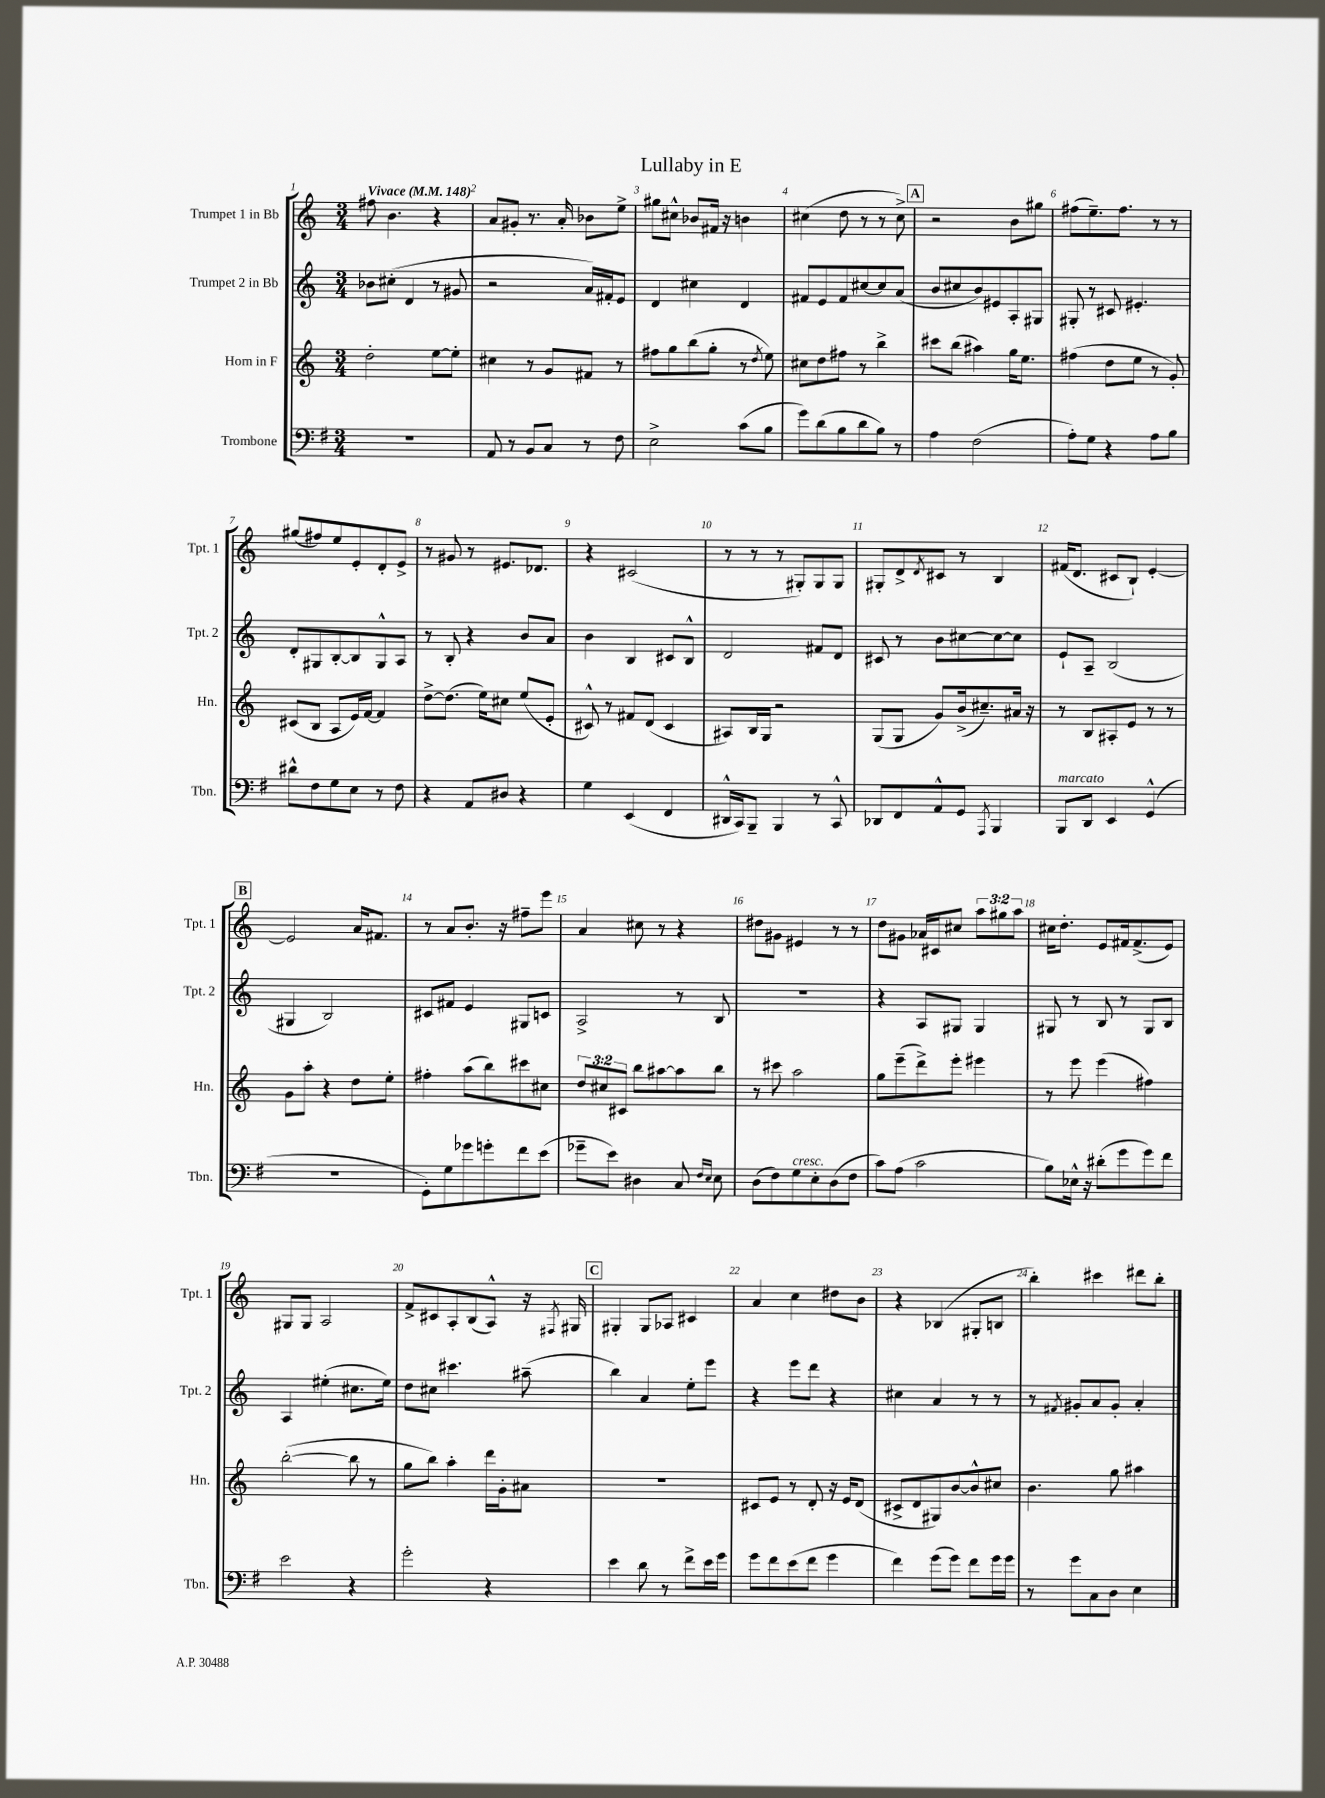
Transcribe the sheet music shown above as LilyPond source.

\header { title = "Lullaby in E" }
<<
\new StaffGroup <<
\new Staff = "s0" \with { instrumentName = "Trumpet 1 in Bb" shortInstrumentName = "Tpt. 1" } {
    \clef treble \key c \major \numericTimeSignature \time 3/4 \override Staff.TupletNumber.text = #tuplet-number::calc-fraction-text \tempo "Vivace" 4 = 148
    fis''8 b'4. r4 |
    a'8 gis'8-. r8. a'16-. bes'8 e''8-> |
    gis''8 cis''8-^ bes'8 fis'16 r16 b'4 |
    cis''4( d''8 r8 r8 cis''8->) |
    \mark \markup { \box "A" } r2 b'8 gis''8 |
    fis''8( e''8.--) fis''8. r8 r8 |
    gis''8( fis''8) e''8 e'8-. d'8-. e'8-> |
    r8 gis'8 r8 eis'8. des'8. |
    r4 cis'2( |
    r8 r8 r8 gis8-.) gis8 gis8 |
    gis8-. d'8-> \acciaccatura { d'8 } cis'8 r8 b4 |
    fis'16( d'8. cis'8 b8-!) e'4~-. |
    \mark \markup { \box "B" } e'2 a'16 fis'8. |
    r8 a'8 b'8.-. r16 fis''8-- e'''8 |
    a'4 cis''8 r8 r4 |
    dis''8 gis'8 eis'4 r8 r8 |
    d''8 gis'8 aes'16 cis'16 cis''8 \tuplet 3/2 { a''8 gis''8 a''8 } |
    cis''16 d''8.-. e'8 fis'16 fis'8.->( e'8) |
    gis8 gis8 a2 |
    f'8-> cis'8 a8-. b8( a8-^) r16 \acciaccatura { fis8 } gis16 |
    \mark \markup { \box "C" } gis4-. gis8 aes8 cis'4 |
    a'4 c''4 dis''8 b'8 |
    r4 bes4( gis8-. b8 |
    b''4-.) cis'''4 dis'''8 b''8-. \bar "|." |
}
\new Staff = "s1" \with { instrumentName = "Trumpet 2 in Bb" shortInstrumentName = "Tpt. 2" } {
    \clef treble \key c \major \numericTimeSignature \time 3/4
    bes'8 cis''8-.( d'4 r8 gis'8 |
    r2 a'16) fis'16-. e'8 |
    d'4 cis''4 d'4 |
    fis'8 e'8 fis'8 cis''8~ cis''8 a'8( |
    \mark \markup { \box "A" } b'8 cis''8 b'8) eis'8 a8-. gis8 |
    gis8-. r8 cis'8 eis'4.-. |
    d'8-. gis8 b8~-. b8 gis8-^ a8 |
    r8 b8-. r4 b'8 a'8 |
    b'4 b4 cis'8 b8-^ |
    d'2 fis'8 d'8 |
    cis'8 r8 b'8 cis''8~ cis''8~ cis''8 |
    e'8-! a8-- b2( |
    \mark \markup { \box "B" } gis4 b2) |
    cis'8 fis'8 e'4 gis8 c'8 |
    a2-> r8 b8 |
    R2. |
    r4 a8 gis8 gis4 |
    gis8 r8 b8 r8 gis8 b8 |
    a4 eis''4-.( cis''8. eis''16) |
    d''8 cis''8 cis'''4. ais''8--( |
    \mark \markup { \box "C" } b''4) a'4 e''8-. e'''8 |
    r4 e'''8 d'''8 r4 |
    cis''4 a'4 r8 r8 |
    r8 \acciaccatura { fis'8 } gis'8-. a'8 gis'8-. a'4-. \bar "|." |
}
\new Staff = "s2" \with { instrumentName = "Horn in F" shortInstrumentName = "Hn." } {
    \clef treble \key c \major \numericTimeSignature \time 3/4 \override Staff.TupletNumber.text = #tuplet-number::calc-fraction-text
    d''2-. e''8~ e''8-. |
    cis''4 r8 g'8 fis'8 r8 |
    fis''8 g''8 b''8( g''8-. r8 \acciaccatura { d''8 } e''8) |
    cis''8 d''8 fis''8 r8 b''4-> |
    \mark \markup { \box "A" } cis'''8 b''8( ais''4) g''16 e''8. |
    fis''4( d''8 e''8 r8 g'8-.) |
    cis'8( b8 a8 e'16) f'16~ f'4 |
    d''8~-> d''8.( e''16) cis''8 e''8( e'8-. |
    cis'8-^) r8 fis'8 d'8( cis'4 |
    ais8) b16 g16 r2 |
    g8( g8 g'8) b'16->( cis''8.--) ais'16 r16 |
    r8 b8 ais8-. e'8 r8 r8 |
    \mark \markup { \box "B" } g'8 a''8-. r4 d''8 e''8-. |
    fis''4-. a''8( b''8) cis'''8 cis''8 |
    \tuplet 3/2 { d''8 cis''8 cis'8 } b''8 ais''8~ ais''8 b''8 |
    r8 cis'''8 a''2 |
    g''8 e'''8--( d'''8->) e'''8-. eis'''4 |
    r8 e'''8 e'''4( fis''4) |
    b''2~-.( b''8 r8 |
    g''8 b''8) a''4-. d'''16 g'16-. ais'8 |
    \mark \markup { \box "C" } R2. |
    cis'8 e'8 r8 d'8-. r16 e'16 d'8( |
    cis'8-> d'8 gis8) b'8~ b'8-^ cis''8 |
    b'4. g''8 ais''4 \bar "|." |
}
\new Staff = "s3" \with { instrumentName = "Trombone" shortInstrumentName = "Tbn." } {
    \clef bass \key g \major \numericTimeSignature \time 3/4
    R2. |
    a,8 r8 b,8 c8 r8 fis8 |
    e2-> c'8( b8 |
    g'8) d'8( b8 d'8 b8) r8 |
    \mark \markup { \box "A" } a4 fis2( |
    a8-.) g8 r4 a8 b8 |
    dis'8-^ fis8 g8 e8 r8 fis8 |
    r4 a,8 dis8 r4 |
    g4 e,4( fis,4 |
    dis,16-^ c,16) b,,8-- b,,4 r8 c,8-^ |
    des,8 fis,8 a,8-^ g,8 \acciaccatura { a,,8 } b,,4 |
    b,,8^\markup { \italic "marcato" } d,8 e,4 g,4-^( |
    \mark \markup { \box "B" } R2. |
    g,8-.) g8 ges'8 g'8-. fis'8 e'8( |
    ges'8-- e'8) dis4 c8 \grace { fis16 e16 } e8 |
    d8( fis8) g8^\markup { \italic "cresc." } e8-. d8( fis8 |
    c'8) a8( c'2 |
    b8) ees16-^ r16 dis'8-.( g'8 g'8) fis'8 |
    e'2 r4 |
    g'2-. r4 |
    \mark \markup { \box "C" } e'4 d'8 r8 fis'8-> e'16 g'16 |
    g'8 fis'8 e'8( fis'8 g'4 |
    fis'4) g'8( g'8) fis'8 g'16 g'16 |
    r8 g'8 c8 d8 e4 \bar "|." |
}
>>
>>
\layout { \context { \Score \override BarNumber.break-visibility = ##(#f #t #t) barNumberVisibility = #all-bar-numbers-visible } }
